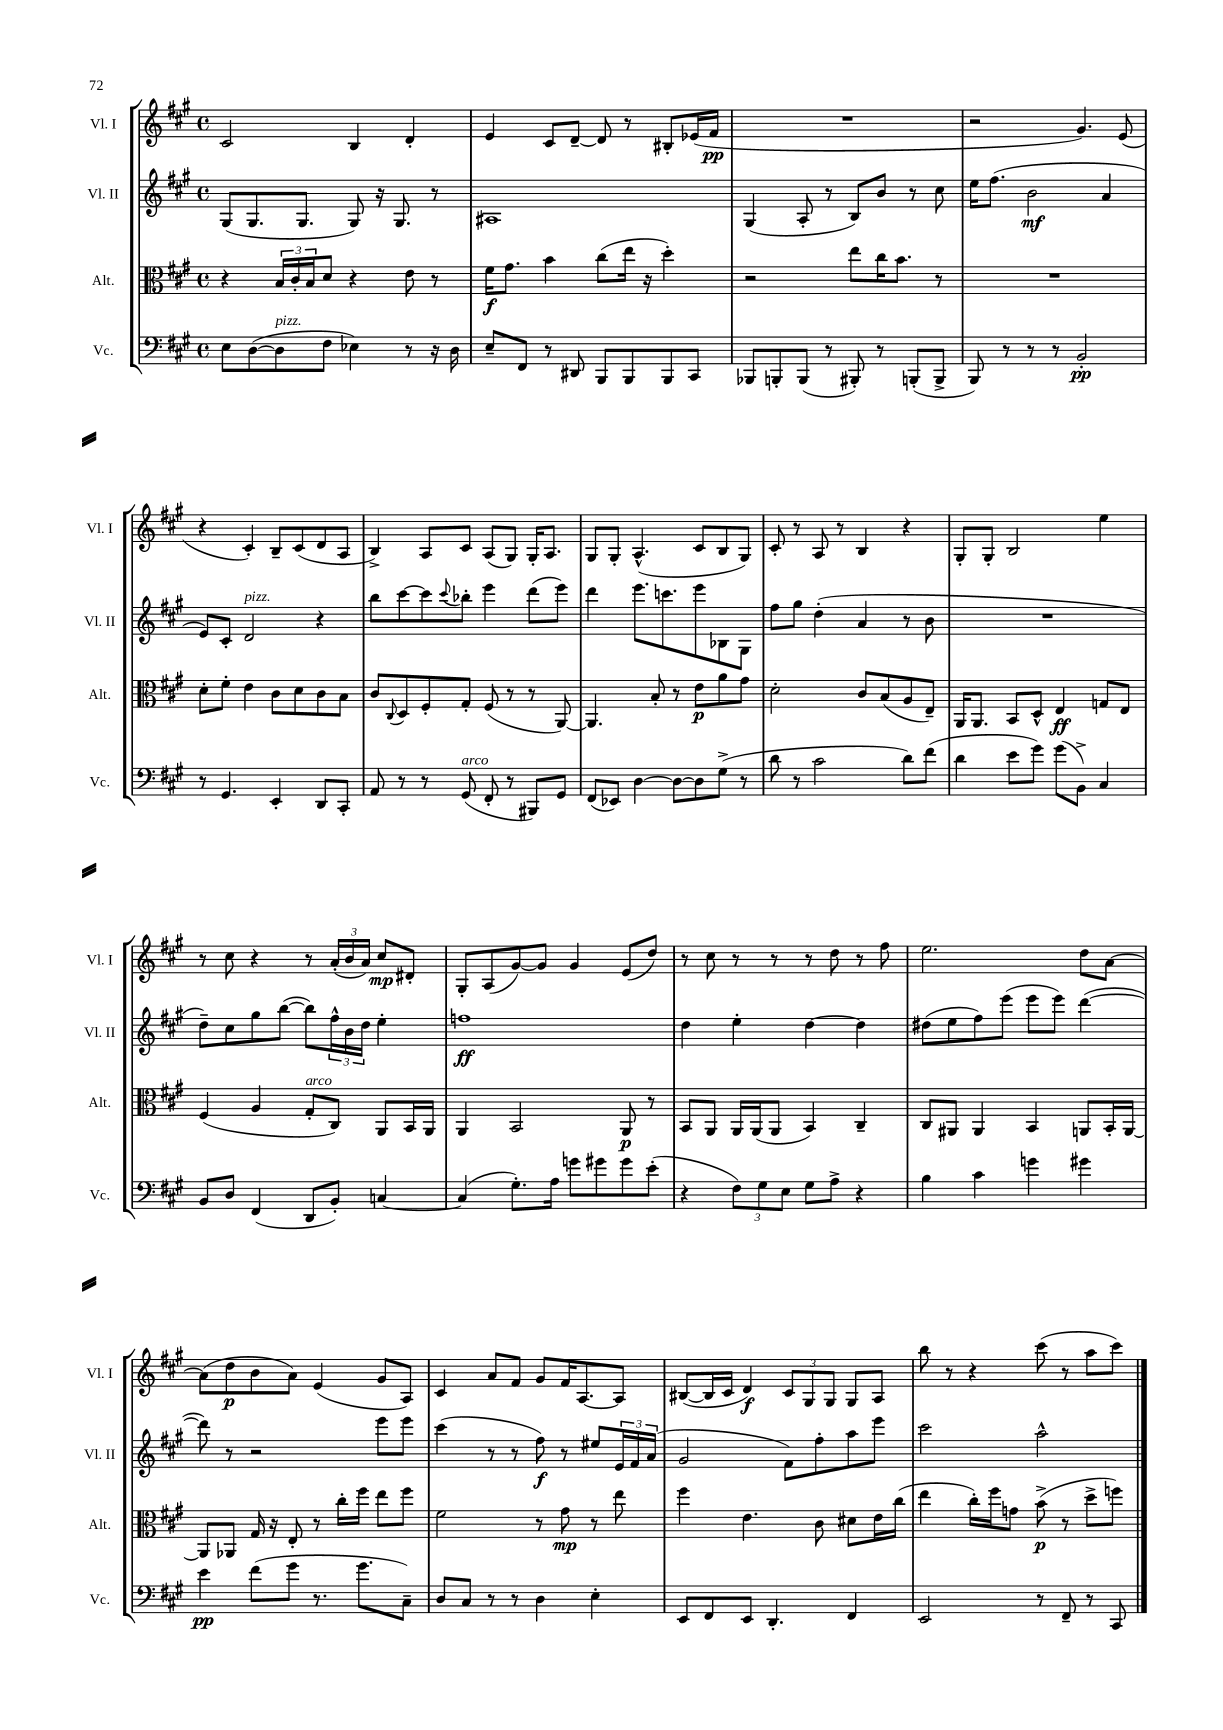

**kern	**dynam	**kern	**dynam	**kern	**dynam	**kern	**dynam
*part4	*part4	*part3	*part3	*part2	*part2	*part1	*part1
*staff4	*staff4	*staff3	*staff3	*staff2	*staff2	*staff1	*staff1
*I"Vc.	*	*I"Alt.	*	*I"Vl. II	*	*I"Vl. I	*
*I'Vc.	*	*I'Alt.	*	*I'Vl. II	*	*I'Vl. I	*
*clefF4	*	*clefC3	*	*clefG2	*	*clefG2	*
*k[f#c#g#]	*	*k[f#c#g#]	*	*k[f#c#g#]	*	*k[f#c#g#]	*
*M4/4	*	*M4/4	*	*M4/4	*	*M4/4	*
*met(c)	*	*met(c)	*	*met(c)	*	*met(c)	*
=143	=143	=143	=143	=143	=143	=143	=143
8E\L	.	4r	.	(8G#/L	.	2c#/	.
([8D\	.	.	.	8.G#/	.	.	.
!LO:TX:a:i:t=pizz.	!	!	!	!	!	!	!
8D\]	.	24B/LL	.	.	.	.	.
.	.	24c#'/	.	.	.	.	.
.	.	.	.	8.G#/J	.	.	.
.	.	24B/J	.	.	.	.	.
8F#\J	.	8d/J	.	.	.	.	.
4E-X\)	.	4r	.	8G#/)	.	4B/	.
.	.	.	.	16r	.	.	.
.	.	.	.	8.G#/	.	.	.
8r	.	8e\	.	.	.	4d'/	.
16r	.	8r	.	8r	.	.	.
16D\	.	.	.	.	.	.	.
=144	=144	=144	=144	=144	=144	=144	=144
8E~/L	.	16f#\KL	f	1A#X	.	4e/	.
.	.	8.g#\J	.	.	.	.	.
8FF#/J	.	.	.	.	.	.	.
8r	.	4b\	.	.	.	8c#/L	.
8DD#X/	.	.	.	.	.	[8d~/J	.
8BBB/L	.	(8cc#\L	.	.	.	8d/]	.
8BBB/	.	16ee\Jk	.	.	.	8r	.
.	.	16r	.	.	.	.	.
8BBB/	.	4dd'\)	.	.	.	8B#X'/L	.
8CC#/J	.	.	.	.	.	(16e-X/L	.
.	.	.	.	.	.	16f#/JJ	pp
=145	=145	=145	=145	=145	=145	=145	=145
8BBB-X/L	.	2r	.	(4G#/	.	1r	.
8BBBn'/	.	.	.	.	.	.	.
(8BBB/J	.	.	.	8A'/	.	.	.
8r	.	.	.	8r	.	.	.
8BBB#X'/)	.	8ee\L	.	8B/L)	.	.	.
8r	.	16cc#\K	.	8b/J	.	.	.
.	.	8.b\J	.	.	.	.	.
(8BBBn'/L	.	.	.	8r	.	.	.
8BBB^/J	.	8r	.	8cc#\	.	.	.
=146	=146	=146	=146	=146	=146	=146	=146
8BBB/)	.	1r	.	16ee\KL	.	2r	.
.	.	.	.	(8.ff#\J	.	.	.
8r	.	.	.	.	.	.	.
8r	.	.	.	2b\	mf	.	.
8r	.	.	.	.	.	.	.
2BB'/	pp	.	.	.	.	4.g#/)	.
.	.	.	.	4a/	.	.	.
.	.	.	.	.	.	(8e/	.
!!LO:LB:g=z
=147	=147	=147	=147	=147	=147	=147	=147
8r	.	8d'\L	.	8e/L)	.	4r	.
4.GG#/	.	8f#'\J	.	8c#'/J	.	.	.
!	!	!	!	!LO:TX:a:i:t=pizz.	!	!	!
.	.	4e\	.	2d/	.	4c#'/)	.
4EE'/	.	8c#\L	.	.	.	8B~/L	.
.	.	8d\	.	.	.	(8c#/	.
8DD/L	.	8c#\	.	4r	.	8d/	.
8CC#'/J	.	8B\J	.	.	.	8A/J	.
=148	=148	=148	=148	=148	=148	=148	=148
8AA/	.	8c#/L	.	8bb\L	.	4B^/)	.
.	.	8qqC#/	.	.	.	.	.
8r	.	8D/	.	[8ccc#\	.	.	.
8r	.	8F#'/	.	8ccc#\]	.	8A/L	.
.	.	.	.	8qqccc#/	.	.	.
!LO:TX:a:i:t=arco	!	!	!	!	!	!	!
(8GG#/	.	8G#'/J	.	8bb-X'\J	.	8c#/J	.
8FF#'/	.	(8F#/	.	4eee\	.	(8A/L	.
8r	.	8r	.	.	.	8G#/J)	.
8BBB#X/L)	.	8r	.	(8ddd\L	.	16G#'/KL	.
.	.	.	.	.	.	8.A/J	.
8GG#/J	.	[8AA/)	.	8eee\J)	.	.	.
=149	=149	=149	=149	=149	=149	=149	=149
(8FF#/L	.	4.AA/]	.	4ddd\	.	8G#/L	.
8EE-X/J)	.	.	.	.	.	8G#'/J	.
[4D\	.	.	.	8.eee\L	.	(4.A^^/	.
.	.	8B'/	.	.	.	.	.
.	.	.	.	8.cccn\	.	.	.
8D\L_	.	8r	.	.	.	.	.
8D\]	.	8e\L	p	8eee\	.	8c#/L	.
(8G#^\J	.	8a\	.	8B-X\	.	8B/	.
8r	.	8g#\J	.	8G#\J	.	8G#/J)	.
=150	=150	=150	=150	=150	=150	=150	=150
8d\	.	2d'\	.	8ff#\L	.	8c#'/	.
8r	.	.	.	8gg#\J	.	8r	.
2c#\	.	.	.	(4dd'\	.	8A/	.
.	.	.	.	.	.	8r	.
.	.	8c#/L	.	4a/	.	4B/	.
.	.	(8B/	.	.	.	.	.
8d\L)	.	8A/	.	8r	.	4r	.
(8f#\J	.	8E~/J)	.	8b\	.	.	.
=151	=151	=151	=151	=151	=151	=151	=151
4d\	.	16AA/KL	.	1r	.	8G#'/L	.
.	.	8.AA/J	.	.	.	.	.
.	.	.	.	.	.	8G#'/J	.
8e\L	.	8BB/L	.	.	.	2B/	.
8g#\J)	.	8D^^/J	.	.	.	.	.
(8g#\L	.	4E/	ff	.	.	.	.
8BB^\J)	.	.	.	.	.	.	.
4C#/	.	8Gn/L	.	.	.	4ee\	.
.	.	8E/J	.	.	.	.	.
!!LO:LB:g=z
=152	=152	=152	=152	=152	=152	=152	=152
8BB/L	.	(4F#/	.	8dd~\L)	.	8r	.
8D/J	.	.	.	8cc#\	.	8cc#\	.
(4FF#/	.	4A/	.	8gg#\	.	4r	.
.	.	.	.	([8bb\J	.	.	.
!	!	!LO:TX:a:i:t=arco	!	!	!	!	!
8DD/L	.	8G#'/L	.	8bb\L])	.	8r	.
8BB'/J)	.	8C#/J)	.	24ff#^^\L	.	(24a'/LL	.
.	.	.	.	24b\	.	24b/	.
.	.	.	.	24dd\JJ	.	24a/JJ)	.
[4Cn/	.	8AA/L	.	4ee'\	.	8cc#/L	mp
.	.	16BB/L	.	.	.	8d#X'/J	.
.	.	16AA/JJ	.	.	.	.	.
=153	=153	=153	=153	=153	=153	=153	=153
(4C/]	.	4AA/	.	1ffn	ff	8G#'/L	.
.	.	.	.	.	.	(8A/	.
8.G#'\L)	.	2BB/	.	.	.	[8g#/)	.
.	.	.	.	.	.	8g#/J]	.
16A\Jk	.	.	.	.	.	.	.
8gn\L	.	.	.	.	.	4g#/	.
8g#X\	.	.	.	.	.	.	.
8g#\	.	8AA/	p	.	.	(8e/L	.
(8e'\J	.	8r	.	.	.	8dd/J)	.
=154	=154	=154	=154	=154	=154	=154	=154
4r	.	8BB/L	.	4dd\	.	8r	.
.	.	8AA/J	.	.	.	8cc#\	.
12F#\L)	.	16AA/LL	.	4ee'\	.	8r	.
.	.	(16AA/J	.	.	.	.	.
12G#\	.	.	.	.	.	.	.
.	.	8AA/J	.	.	.	8r	.
12E\J	.	.	.	.	.	.	.
8G#\L	.	4BB/)	.	[4dd\	.	8r	.
8A^\J	.	.	.	.	.	8dd\	.
4r	.	4C#~/	.	4dd\]	.	8r	.
.	.	.	.	.	.	8ff#\	.
=155	=155	=155	=155	=155	=155	=155	=155
4B\	.	8C#/L	.	(8dd#X\L	.	2.ee\	.
.	.	8AA#X/J	.	8ee\	.	.	.
4c#\	.	4AA#/	.	8ff#\)	.	.	.
.	.	.	.	(8eee\J	.	.	.
4gn\	.	4BB/	.	8eee\L	.	.	.
.	.	.	.	8eee\J)	.	.	.
4g#X\	.	8AAn/L	.	([4ddd\	.	8dd\L	.
.	.	16BB'/L	.	.	.	[8a\J	.
.	.	[16AA/JJ	.	.	.	.	.
!!LO:LB:g=z
=156	=156	=156	=156	=156	=156	=156	=156
4e\	pp	8AA/L]	.	8ddd\])	.	(8a\L]	.
.	.	8AA-X/J	.	8r	.	8dd\	p
(8f#\L	.	16G#/	.	2r	.	8b\	.
.	.	16r	.	.	.	.	.
8g#\J	.	8E'/	.	.	.	8a\J)	.
8.r	.	8r	.	.	.	(4e/	.
.	.	16cc#'\LL	.	.	.	.	.
8.g#\L	.	16ff#\JJ	.	.	.	.	.
.	.	8ee\L	.	8eee\L	.	8g#/L	.
8C#~\J)	.	8ff#\J	.	8eee\J	.	8A/J)	.
=157	=157	=157	=157	=157	=157	=157	=157
8D/L	.	2f#\	.	(4ccc#\	.	4c#/	.
8C#/J	.	.	.	.	.	.	.
8r	.	.	.	8r	.	8a/L	.
8r	.	.	.	8r	.	8f#/J	.
4D\	.	8r	.	8ff#\)	f	8g#/L	.
.	.	8g#\	mp	8r	.	16f#/K	.
.	.	.	.	.	.	[8.A/	.
4E'\	.	8r	.	8ee#X/L	.	.	.
.	.	8ee\	.	24e/L	.	8A/J]	.
.	.	.	.	24f#/	.	.	.
.	.	.	.	(24a/JJ	.	.	.
=158	=158	=158	=158	=158	=158	=158	=158
8EE/L	.	4ff#\	.	2g#/	.	([8B#X/L	.
8FF#/	.	.	.	.	.	16B#/L]	.
.	.	.	.	.	.	16c#/JJ	.
8EE/J	.	4.e\	.	.	.	4d/)	f
4.DD'/	.	.	.	.	.	.	.
.	.	.	.	8f#\L)	.	12c#/L	.
.	.	.	.	.	.	12G#/	.
.	.	8c#\	.	8ff#'\	.	.	.
.	.	.	.	.	.	12G#/J	.
4FF#/	.	8d#X\L	.	8aa\	.	8G#/L	.
.	.	16e\L	.	8eee\J	.	8A/J	.
.	.	(16cc#\JJ	.	.	.	.	.
=159	=159	=159	=159	=159	=159	=159	=159
2EE/	.	4ee\	.	2ccc#\	.	8bb\	.
.	.	.	.	.	.	8r	.
.	.	16cc#'\LL)	.	.	.	4r	.
.	.	16ff#\J	.	.	.	.	.
.	.	8gn\J	.	.	.	.	.
8r	.	(8b^\	p	2aa^^\	.	(8ccc#\	.
8FF#~/	.	8r	.	.	.	8r	.
8r	.	8dd^\L	.	.	.	8aa\L	.
8CC#/	.	8ffn\J)	.	.	.	8ccc#\J)	.
==	==	==	==	==	==	==	==
*-	*-	*-	*-	*-	*-	*-	*-
